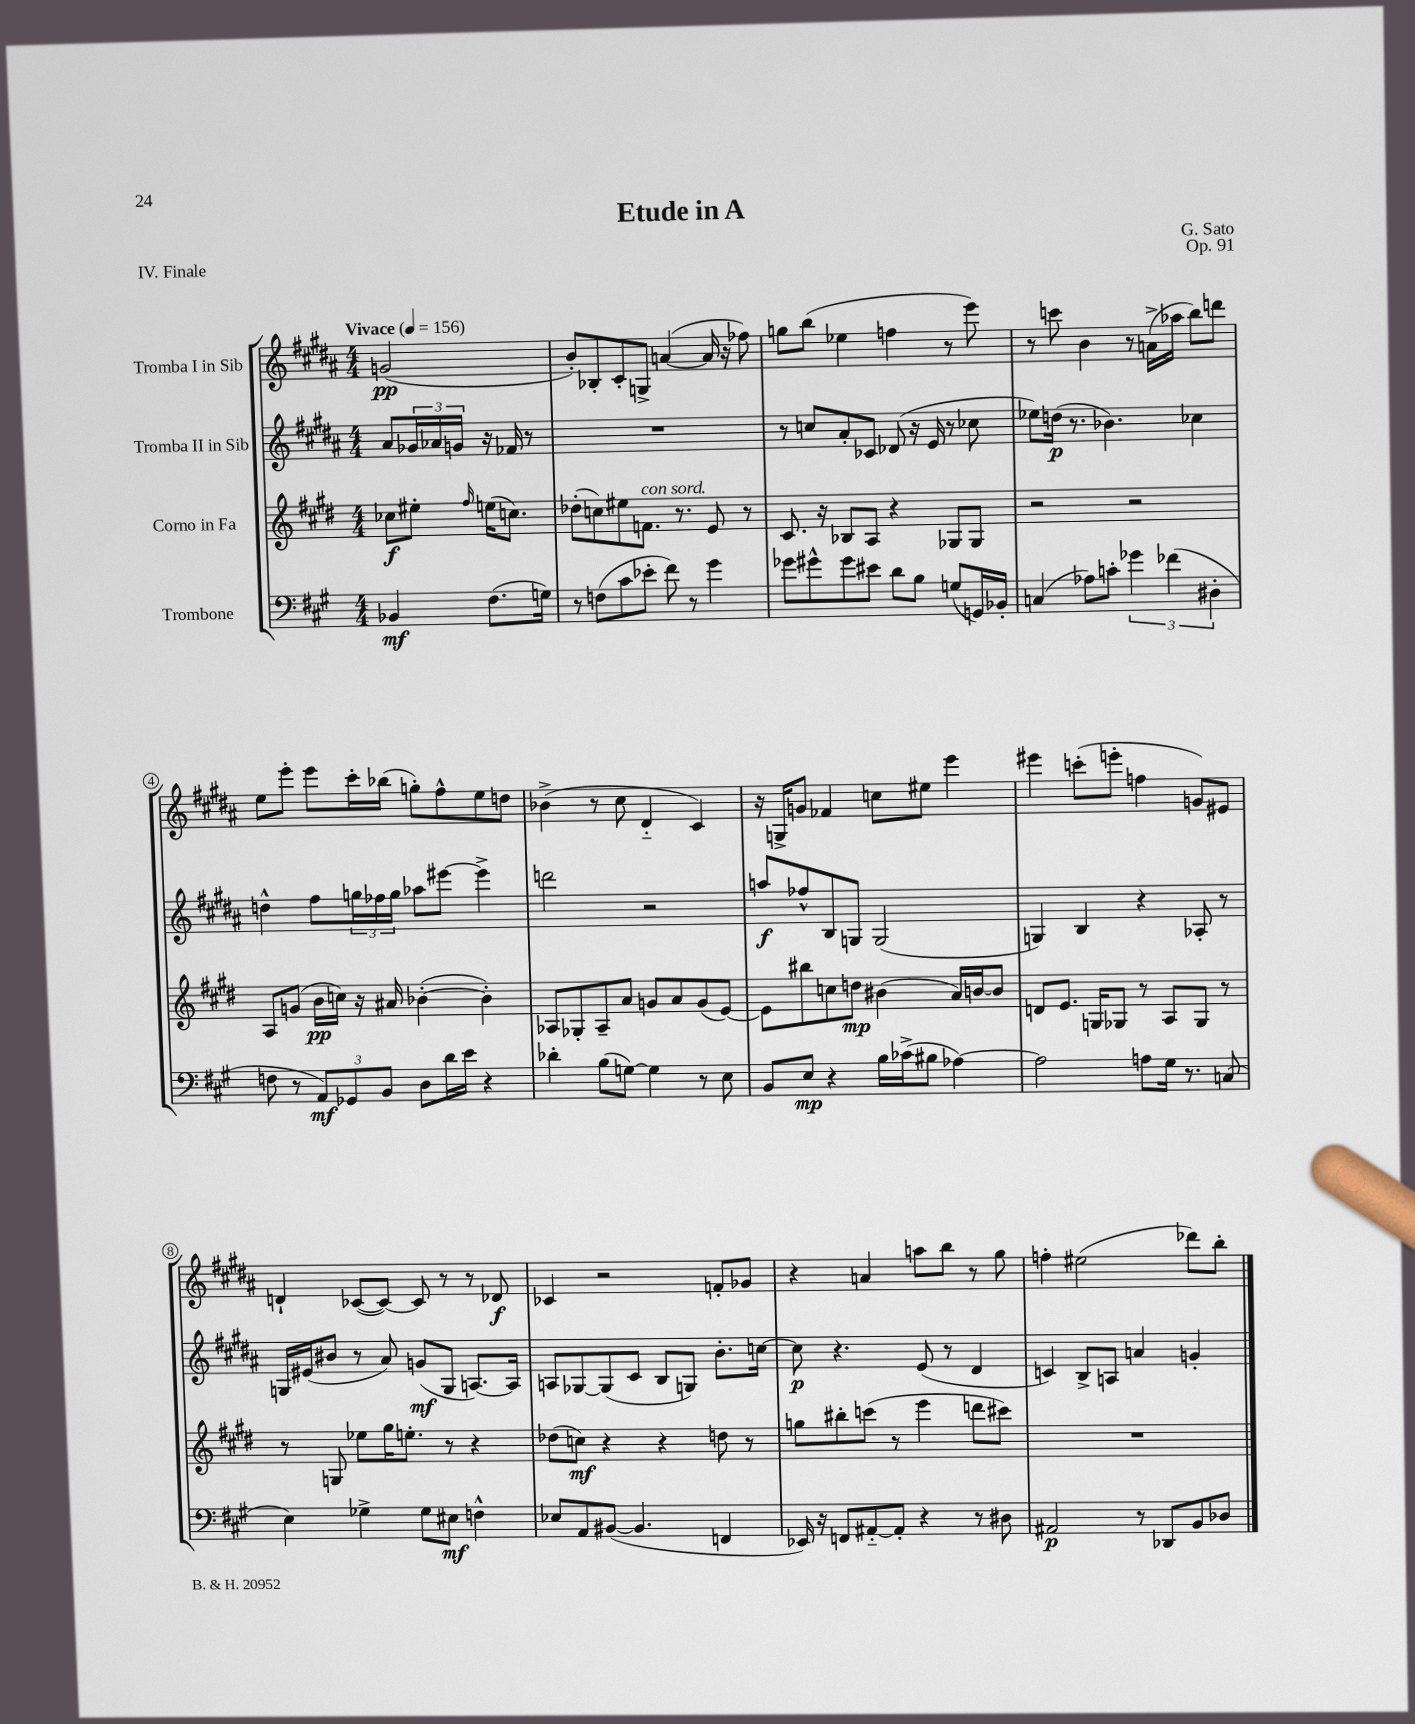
\header { title = "Etude in A" composer = "G. Sato" opus = "Op. 91" piece = "IV. Finale" }
<<
\new StaffGroup <<
\new Staff = "s0" \with { instrumentName = "Tromba I in Sib" } {
    \clef treble \key b \major \numericTimeSignature \time 4/4 \partial 2 \tempo "Vivace" 4 = 156
    g'2\pp( |
    b'8-.) bes8-. cis'8-. g8-> a'4~( a'16 r16 fes''8) |
    g''8 b''8( ees''4 f''4 r8 e'''8) |
    r8 c'''8 b'4 r8 a'16->( aes''16 b''8) d'''8 |
    e''8 e'''8-. e'''8 cis'''16-. bes''16( g''8-.) fis''8-^ e''8 d''8 |
    bes'4->( r8 cis''8 dis'4-_ cis'4) |
    r16 g16-> g'8 fes'4 c''8 eis''8 e'''4 |
    eis'''4 c'''8-.( e'''8-. f''4 g'8) eis'8 |
    d'4-! ces'8~( ces'8~) ces'8 r8 r8 des'8\f |
    ces'4 r2 f'8-. ges'8 |
    r4 a'4 a''8 b''8 r8 gis''8 |
    f''4-. eis''2( des'''8) b''8-. \bar "|." |
}
\new Staff = "s1" \with { instrumentName = "Tromba II in Sib" } {
    \clef treble \key b \major \numericTimeSignature \time 4/4 \partial 2
    ais'8 \tuplet 3/2 { ges'16 aes'16 g'16 } r16 fes'16 r8 |
    R1 |
    r8 c''8 ais'8-. ces'8 des'8( r16 e'16 r8 ces''8 |
    ees''8) d''16\p( r8. bes'4.) ces''4 |
    d''4-^ fis''8 \tuplet 3/2 { g''16 fes''16 g''16 } aes''8 eis'''8~ eis'''4-> |
    d'''2 r2 |
    a''8\f fes''8-^ b8 g8 g2( |
    g4) b4 r4 aes8-. r8 |
    g16 eis'16( bis'8 r8 ais'8) g'8\mf( g8 a8.~) a16 |
    a8 ges8~ ges8( cis'8 b8 g8) b'8.-. c''16~ |
    c''8\p r4. e'8( r8 dis'4 |
    c'4) b8-> a8 a'4 g'4-. \bar "|." |
}
\new Staff = "s2" \with { instrumentName = "Corno in Fa" } {
    \clef treble \key e \major \numericTimeSignature \time 4/4 \partial 2
    ces''8\f eis''8-. \grace { fis''16 } e''16( c''8.) |
    des''8-.( c''8) eis''8 f'8.^\markup { \italic "con sord." } r8. e'8 r8 |
    cis'8. r16 bes8 a8 r4 ges8 ges8 |
    r2 r2 |
    a8 g'8( b'16\pp c''16) r16 ais'16 bes'4~-.( bes'4-.) |
    aes8 ges8-. aes8-- a'8 g'8 a'8 g'8( e'8~) |
    e'8 bis''8 c''8 d''8\mp bis'4( a'16) b'16~ b'8 |
    d'8 e'8. g16 ges8 r8 a8 ges8 r8 |
    r8 g8 ees''8 gis''16 e''8.-. r8 r4 |
    des''8( c''8\mf) r4 r4 d''8 r8 |
    g''8 bis''8-. c'''8( r8 e'''4 d'''8 cis'''8) |
    R1 \bar "|." |
}
\new Staff = "s3" \with { instrumentName = "Trombone" } {
    \clef bass \key a \major \numericTimeSignature \time 4/4 \partial 2
    bes,4\mf fis8.( g16) |
    r8 f8( cis'8 ees'8-. fis'8) r8 gis'4 |
    ges'8 gis'8-^ gis'8 eis'8 d'8 b8 g8( g,16) bes,16-. |
    c4( aes8) c'8-. \tuplet 3/2 { ges'4 fes'4( dis4-. } |
    f8 r8 \tuplet 3/2 { a,8\mf) ges,8 b,8 } d8 d'16 e'16 r4 |
    des'4-. b8( g8~) g4 r8 e8 |
    b,8 e8\mp r4 b16 ces'16->( bis8 aes4~) |
    aes2 a8 gis16 r8. c8( |
    e4) ges4-> ges8 eis8\mf f4-^ |
    ees8 a,8 bis,8~( bis,4. f,4 |
    ees,16) r16 f,8 ais,8~-_ ais,8-. r4 r8 dis8 |
    ais,2\p r8 des,8 b,8 des8 \bar "|." |
}
>>
>>
\layout { \context { \Score \override BarNumber.stencil = #(make-stencil-circler 0.1 0.3 ly:text-interface::print) } }
